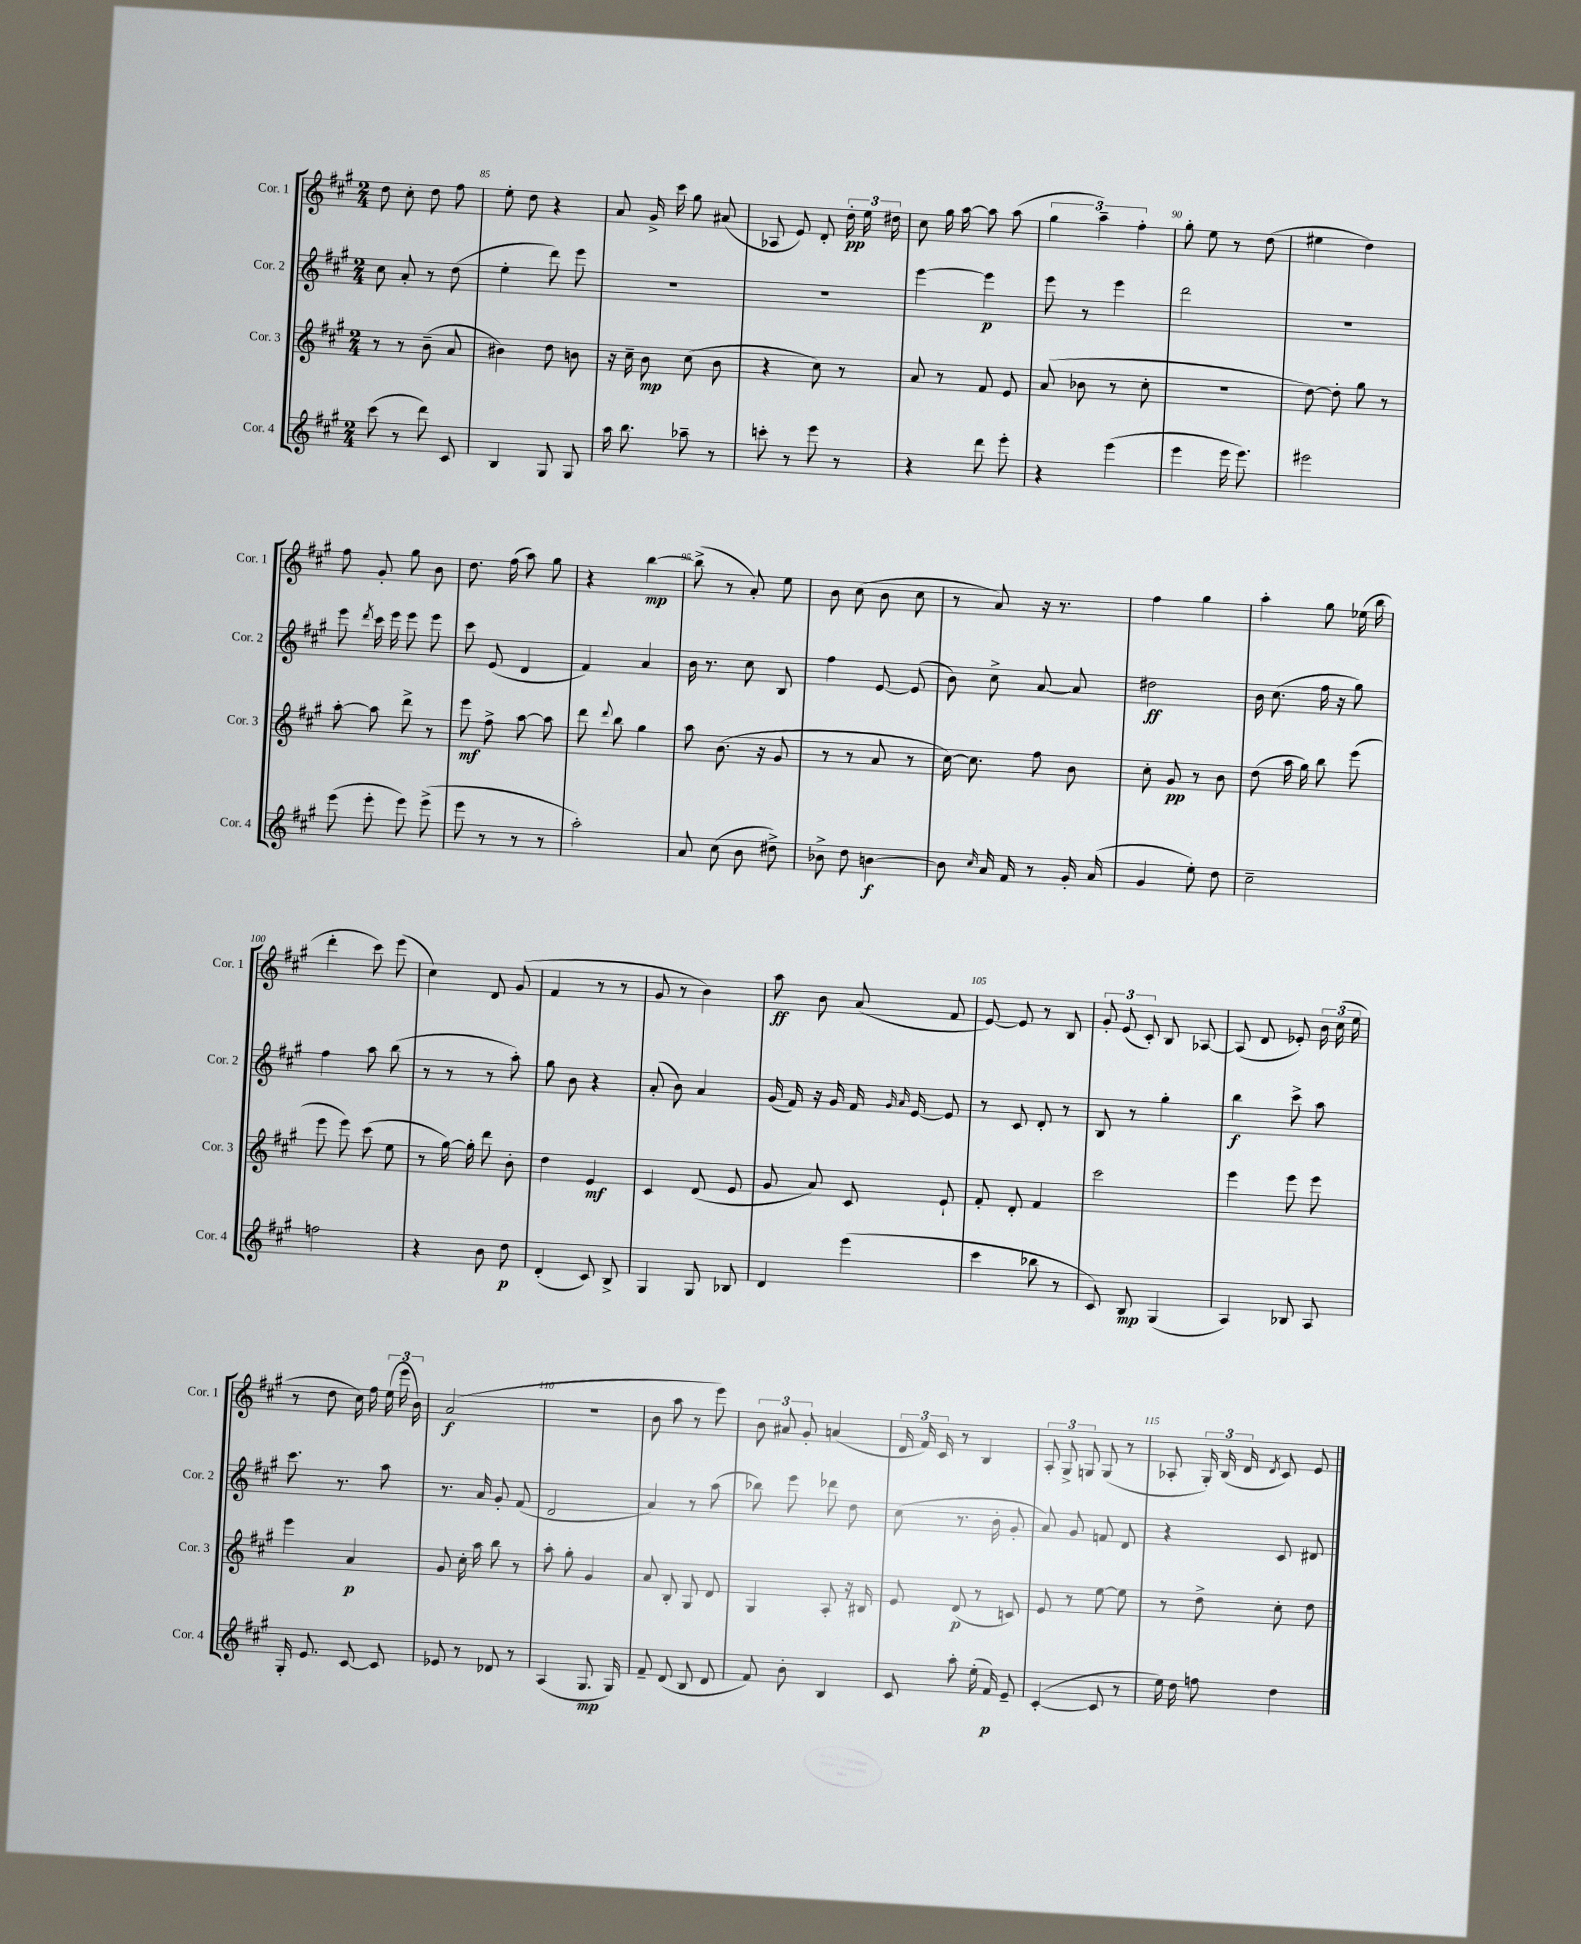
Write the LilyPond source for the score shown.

<<
\new StaffGroup <<
\new Staff = "s0" \with { instrumentName = "Cor. 1" shortInstrumentName = "Cor. 1" } {
    \clef treble \key a \major \numericTimeSignature \time 2/4
    \autoBeamOff d''8 cis''8-. d''8 fis''8 |
    e''8-. d''8 r4 |
    a'8 gis'16-> cis'''16 gis''8 ais'8( |
    aes8 e'8) d'8-. \tuplet 3/2 { d''16-.\pp e''16 dis''16 } |
    cis''8 gis''16 a''16~ a''8 a''8( |
    \tuplet 3/2 { gis''4 a''4--) fis''4-. } |
    gis''8-. e''8 r8 d''8( |
    eis''4 d''4) |
    fis''8 gis'8-. gis''8 b'8 |
    d''8. fis''16( a''8) gis''8 |
    r4 b''4~\mp |
    b''8->( r8 a'8-.) e''8 |
    b'8 cis''8( b'8 cis''8 |
    r8 a'8) r16 r8. |
    fis''4 gis''4 |
    a''4-. gis''8 ees''16( b''16 |
    d'''4-. cis'''8) e'''8( |
    cis''4) d'8 gis'8( |
    fis'4 r8 r8 |
    gis'8 r8 b'4) |
    a''8\ff b'8 a'8( fis'8 |
    e'8~) e'8 r8 b8 |
    \tuplet 3/2 { gis'8-. e'8( cis'8-.) } b8 aes8~ |
    aes8( d'8 ees'8-.) \tuplet 3/2 { b'16 cis''16( e''16 } |
    r8 d''8 cis''16) fis''16 \tuplet 3/2 { e''16( e'''16 b'16) } |
    a'2\f( |
    R2 |
    b'8 a''8 r8 e'''8) |
    \tuplet 3/2 { b'8 ais'8 gis'8-. } a'4( |
    \tuplet 3/2 { d'16 fis'16) cis'16 } r8 b4 |
    \tuplet 3/2 { a8-. gis8-> g8 } g8( r8 |
    aes8-. \tuplet 3/2 { gis16-.) b16( d'16 } \acciaccatura { d'8 } cis'8) e'8 \bar "|." |
}
\new Staff = "s1" \with { instrumentName = "Cor. 2" shortInstrumentName = "Cor. 2" } {
    \clef treble \key a \major \numericTimeSignature \time 2/4
    \autoBeamOff cis''8 a'8-. r8 d''8( |
    e''4-. d'''8) e'''8 |
    R2 |
    R2 |
    e'''4~ e'''4\p |
    e'''8 r8 e'''4 |
    d'''2 |
    r2 |
    e'''8 \acciaccatura { d'''8 } cis'''16 e'''16 e'''8 e'''8 |
    cis'''8 e'8( d'4 |
    fis'4) a'4 |
    b'16 r8. cis''8 b8 |
    fis''4 e'8~ e'8( |
    b'8) cis''8-> a'8~ a'8 |
    dis''2\ff |
    b'16 cis''8.( fis''16 r16 gis''8) |
    fis''4 a''8 b''8( |
    r8 r8 r8 a''8-.) |
    gis''8 b'8 r4 |
    a'8-.( b'8) a'4 |
    gis'16( fis'16) r16 gis'16 fis'16 \grace { gis'16 a'16 } e'16~ e'8 |
    r8 cis'8 d'8-. r8 |
    b8 r8 gis''4-. |
    b''4\f cis'''8-> a''8 |
    cis'''8. r8. a''8 |
    r8. a'16 gis'8-. fis'8( |
    d'2 |
    a'4) r8 a''8( |
    bes''8) e'''8 des'''8 d''8 |
    cis''8( r8. b'16-. gis'8-. |
    a'8) gis'8 f'8 d'8 |
    r4 cis'8 dis'8 \bar "|." |
}
\new Staff = "s2" \with { instrumentName = "Cor. 3" shortInstrumentName = "Cor. 3" } {
    \clef treble \key a \major \numericTimeSignature \time 2/4
    \autoBeamOff r8 r8 b'8--( a'8 |
    bis'4) d''8 b'8 |
    r16 cis''16-- b'8\mp cis''8( b'8 |
    r4 cis''8) r8 |
    a'8 r8 fis'8 e'8 |
    a'8( bes'8 r8 cis''8-. |
    R2 |
    d''8~) d''8-. gis''8 r8 |
    a''8~-. a''8 d'''8-> r8 |
    e'''8\mf fis''8-> a''8~ a''8 |
    d'''8 \appoggiatura { d'''8 } b''8 gis''4 |
    a''8 b'8.( r16 gis'8 |
    r8 r8 a'8 r8 |
    cis''16~) cis''8. fis''8 b'8 |
    cis''8-. gis'8\pp r8 b'8 |
    d''8( a''16 gis''16) b''8 e'''8( |
    e'''8 e'''8) cis'''8( e''8 |
    r8 gis''16~) gis''16-. d'''8 b'8-. |
    d''4 e'4\mf |
    cis'4 d'8( e'8 |
    gis'8 a'8) cis'8 e'8-! |
    fis'8-. d'8-. fis'4 |
    cis'''2 |
    e'''4 e'''8 e'''8 |
    e'''4 a'4\p |
    gis'8 cis''16-. a''16 b''8 r8 |
    a''8-. gis''8-. gis'4 |
    a'8 b8-. gis8 d'8 |
    gis4 a8-. r16 bis16 |
    e'8 d'8\p( r8 c'8) |
    e'8 r8 e''8~ e''8 |
    r8 d''8-> cis''8-. d''8 \bar "|." |
}
\new Staff = "s3" \with { instrumentName = "Cor. 4" shortInstrumentName = "Cor. 4" } {
    \clef treble \key a \major \numericTimeSignature \time 2/4
    \autoBeamOff cis'''8( r8 d'''8) cis'8 |
    b4 gis8 gis8 |
    a''16 b''8. aes''8-- r8 |
    c'''8-. r8 e'''8 r8 |
    r4 d'''8 e'''8-. |
    r4 e'''4( |
    e'''4 e'''16 e'''8.) |
    eis'''2 |
    e'''8( e'''8-. e'''8) e'''8->( |
    e'''8 r8 r8 r8 |
    a''2-.) |
    a'8 cis''8( b'8 dis''8->) |
    bes'8-> d''8 b'4~\f |
    b'8 \grace { cis''16 } a'16 fis'16 r8 gis'16-. a'16( |
    gis'4 e''8-.) d''8 |
    cis''2-- |
    f''2 |
    r4 b'8 d''8\p |
    d'4-.( cis'8) b8-> |
    gis4 gis8 bes8 |
    d'4 e'''4( |
    cis'''4 bes''8 r8 |
    cis'8) b8\mp gis4( |
    a4) bes8 a8 |
    gis16-. e'8. cis'8~ cis'8 |
    ees'8 r8 des'8 r8 |
    a4( gis8.\mp gis16) |
    fis'8-- d'8( b8 d'8 |
    fis'8) b'8-. b4 |
    cis'8 a''8-. e''16-.( fis'16\p) e'8-- |
    cis'4~-.( cis'8 r8 |
    e''16) d''16 f''8 d''4 \bar "|." |
}
>>
>>
\layout { \context { \Score currentBarNumber = #84 \override BarNumber.break-visibility = ##(#f #t #t) barNumberVisibility = #(every-nth-bar-number-visible 5) } }
